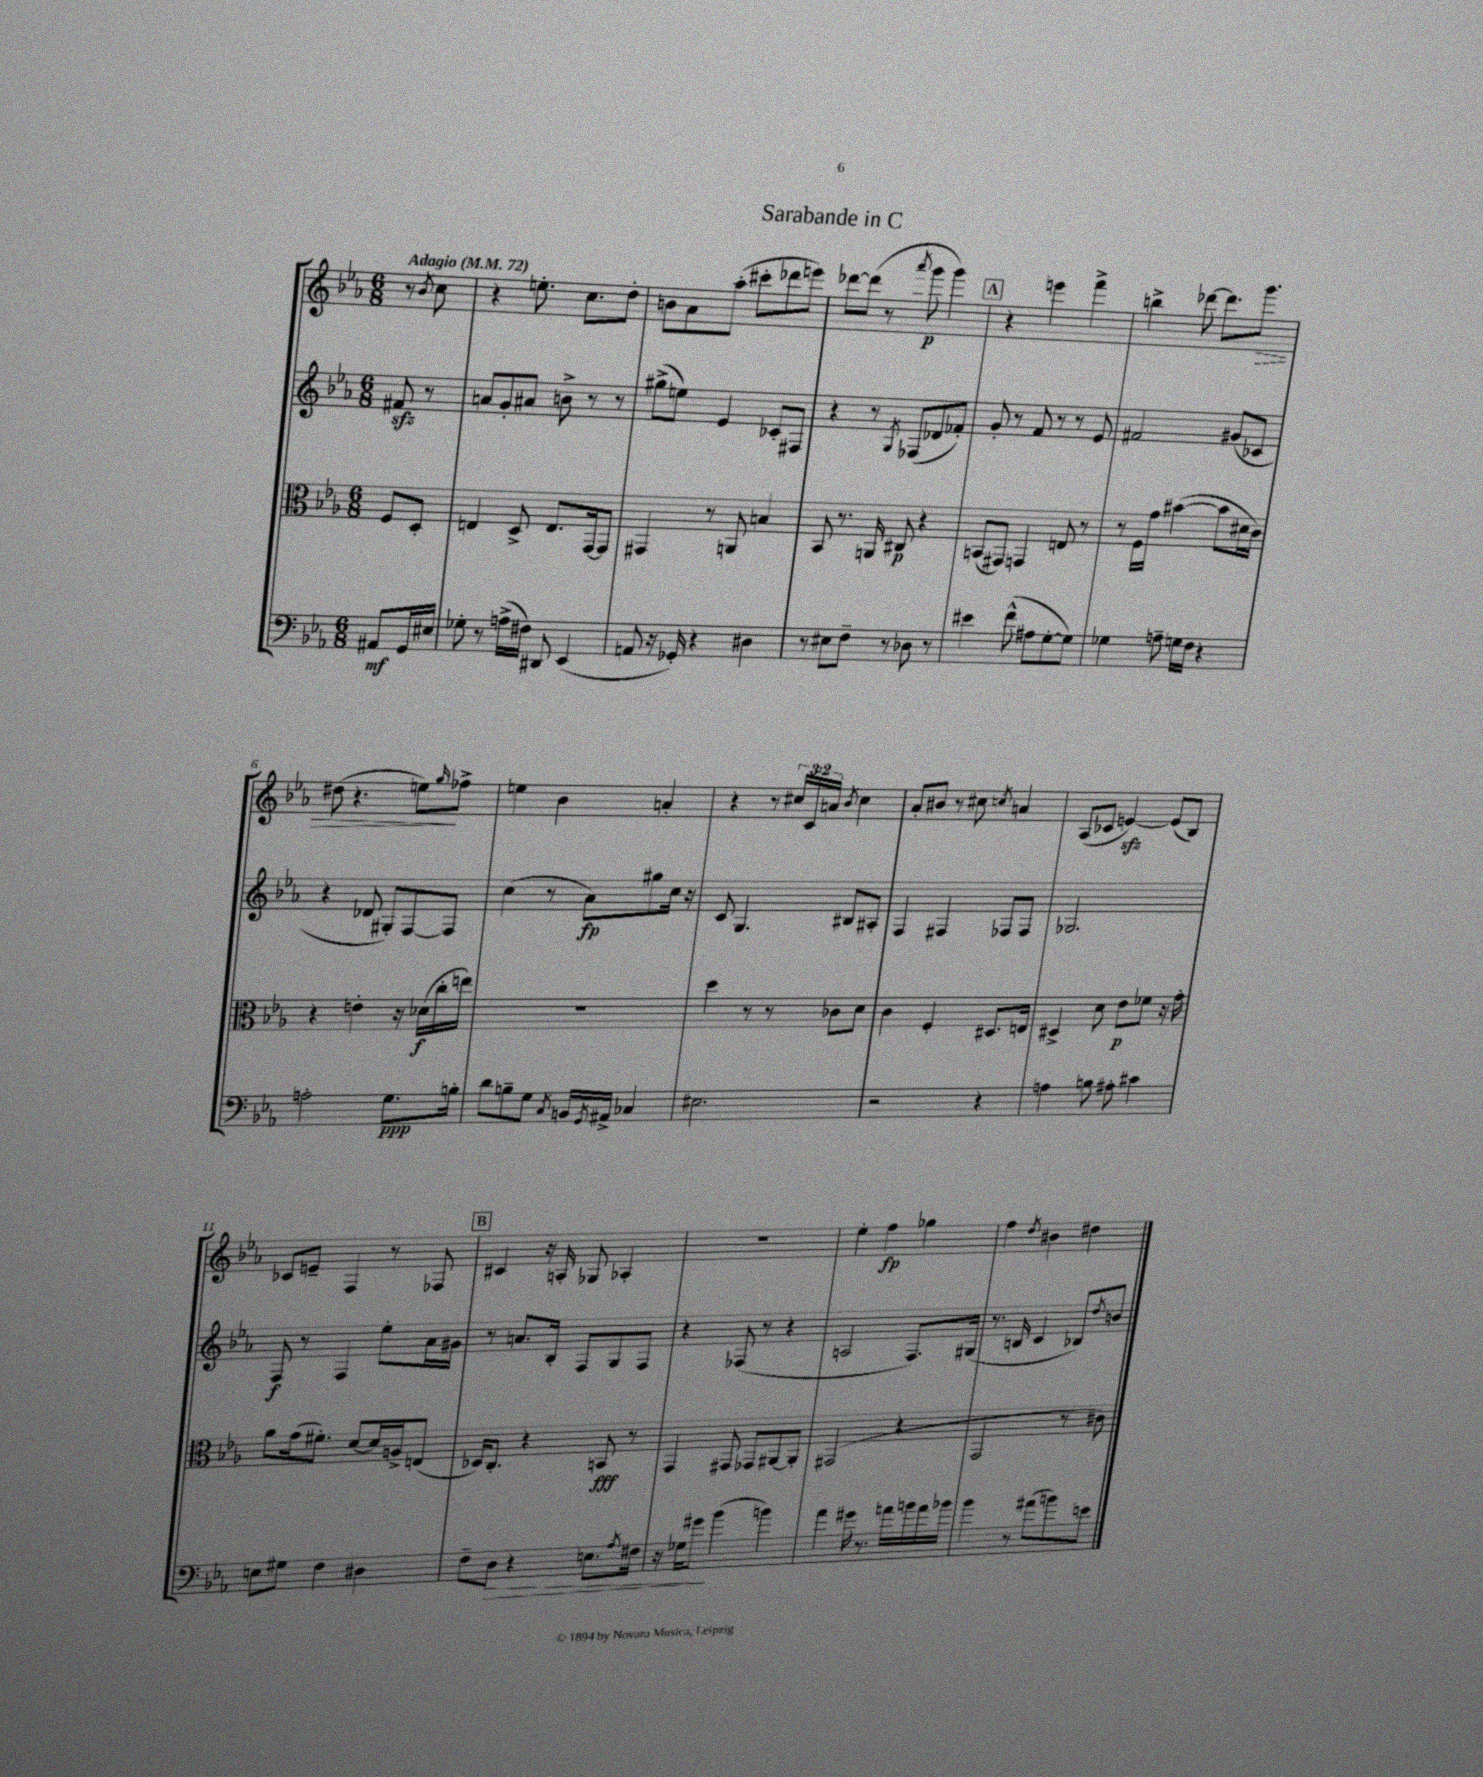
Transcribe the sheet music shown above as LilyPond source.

\header { title = "Sarabande in C" }
<<
\new StaffGroup <<
\new Staff = "s0" {
    \clef treble \key ees \major \numericTimeSignature \time 6/8 \override Staff.TupletNumber.text = #tuplet-number::calc-fraction-text \partial 4 \tempo "Adagio" 4 = 72
    r8 \acciaccatura { bes'8 } c''8 |
    r4 e''8.-. c''8. d''8-. |
    b'8 aes'8 aes''8-.( cis'''8-. des'''8 e'''8) |
    des'''8~ des'''8( r8 \acciaccatura { aes'''8 } g'''8\p g'''4) |
    \mark \markup { \box "A" } r4 e'''4 f'''4-> |
    b''4-> des'''8~ des'''8. g'''8.\> |
    dis''8( r4. e''8\!) \grace { g''16 } fes''8-> |
    e''4 bes'4 a'4-. |
    r4 r8 \tuplet 3/2 { cis''16 c'16 a'16 } \acciaccatura { bes'8 } cis''4 |
    aes'8-. bis'8 r8 cis''8 \acciaccatura { c''8 } a'4 |
    aes8( ces'8 e'4~\sfz) e'8( bes8) |
    ces'8 e'8-- f4 r8 fes8 |
    \mark \markup { \box "B" } cis'4 r16 a16-. ges8 aes4-. |
    R2. |
    ees''4-. f''4\fp ges''4 |
    f''4 \acciaccatura { d''8 } bis'4 dis''4 \bar "|." |
}
\new Staff = "s1" {
    \clef treble \key ees \major \numericTimeSignature \time 6/8 \partial 4
    fis'8\sfz r8 |
    a'8 g'8-. ais'8 b'8-> r8 r8 |
    gis''8->( e''8) ees'4 ces'8-. fis8 |
    r4 r8 \acciaccatura { g8 } fes8( des'8 fes'8-.) |
    \mark \markup { \box "A" } g'8-. r8 f'8 r8 r8 ees'8 |
    fis'2 gis'8( ces'8 |
    r4 des'8 gis8-.) f8~ f8 |
    c''4( r8 aes'8\fp) gis''8 c''16 r16 |
    c'8 g4. bis8 ais8-. |
    f4 fis4 fes8 fes8 |
    ges2. |
    f8\f r8 f4 ees''8-. aes'16 gis'16 |
    \mark \markup { \box "B" } r8 a'8. bes16-. f8 g8 f8 |
    r4 fes8( r8 r4 |
    a2 f8.) gis16( |
    r8. b16 c'4 bes8) \acciaccatura { d''8 } b'8 \bar "|." |
}
\new Staff = "s2" {
    \clef alto \key ees \major \numericTimeSignature \time 6/8 \partial 4
    f8 d8-. |
    e4 d8-> e8. g,16~ g,8 |
    gis,4 r8 a,8 b4 |
    bes,8 r8. a,16 cis8\p r4 |
    \mark \markup { \box "A" } b,8( gis,8) g,4 e8 r8 |
    r8 f16 g'16 bis'4~( bis'8 dis'16 c'16) |
    r4 e'4-. r16 des'16\f( c''16-. e''16) |
    R2. |
    d''4 r8 r8 ces'8 d'8 |
    c'4 f4-. dis8. e16 |
    dis4-> d'8 ees'8\p fes'8 r16 g'16-. |
    aes'8 g'16( fis'8.-.) d'8~ d'16 a16-> e8( |
    \mark \markup { \box "B" } des16) c8.-. r4 b,8\fff r8 |
    g,4 gis,8 ges,8 ais,8~ ais,8-. |
    gis,2( r4 |
    g,2 r8 cis'8) \bar "|." |
}
\new Staff = "s3" {
    \clef bass \key ees \major \numericTimeSignature \time 6/8 \partial 4
    ais,8\mf g,16 eis16 |
    ges8-. r8 a16->( fis16) dis,8 ees,4( |
    a,8 r16 ges,16-.) r4 dis4 |
    r8 eis8 f8-- r8 des8 r8 |
    \mark \markup { \box "A" } eis'4 f'8-^( ais8 g8~-. g8) |
    ges4 a8-- g16 f16 r4 |
    a2-. g8.\ppp b16-. |
    d'8 b8-- g8 \acciaccatura { c8 } b,16 \acciaccatura { g,8 } ais,16-> ces4 |
    eis2. |
    r2 r4 |
    a4 b8 ais8-. cis'4 |
    e8 gis8 f4 dis4 |
    \mark \markup { \box "B" } f8-- d8\> r4 e8. \acciaccatura { aes8 } fis16 |
    r16 ges16 gis'8\! bes'4( b'4) |
    aes'4 gis'16 r8. a'16 b'16 a'16 bes'16 |
    bes'4 r8 ais'8( b'8) e'8 \bar "|." |
}
>>
>>
